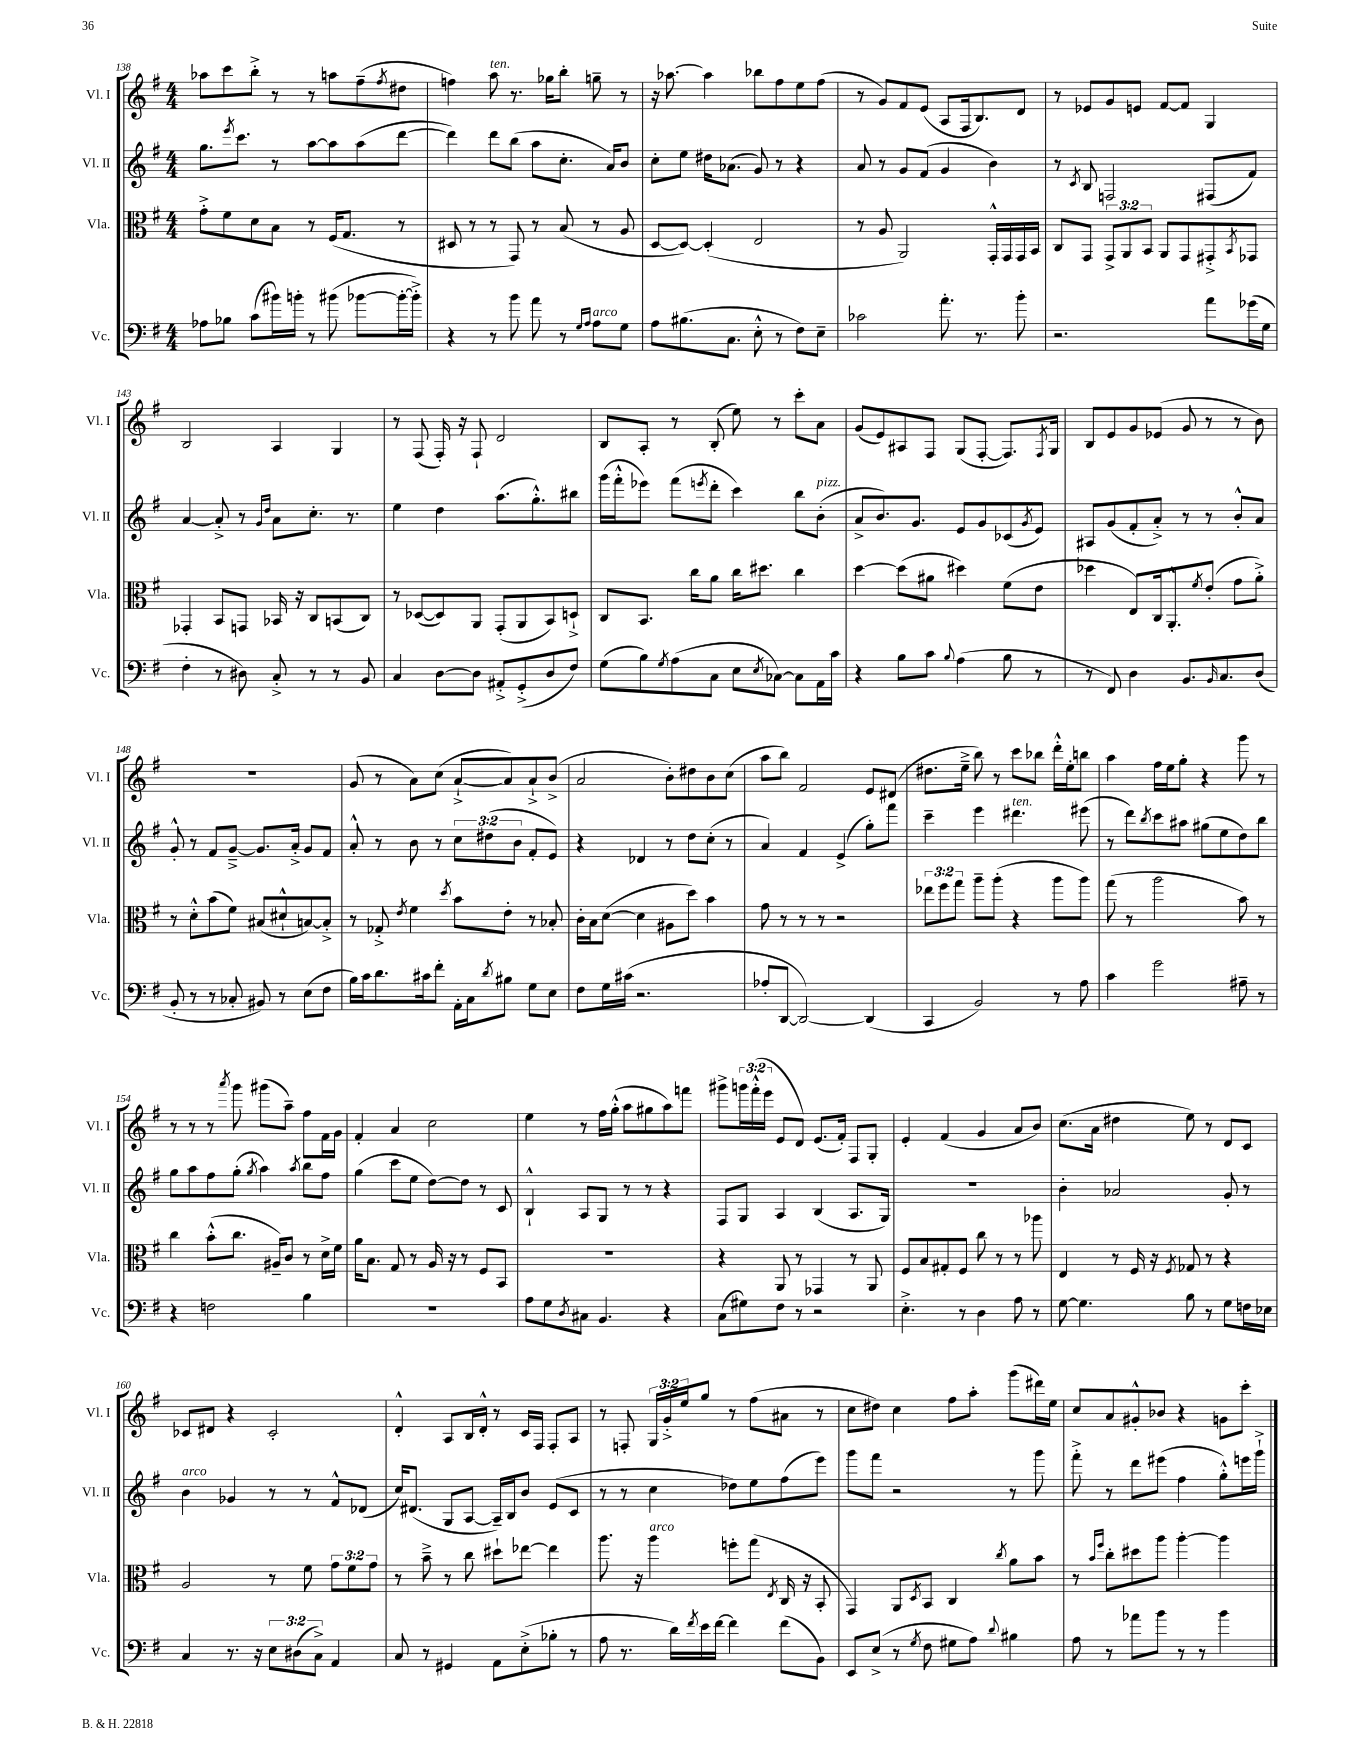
<<
\new StaffGroup <<
\new Staff = "s0" \with { instrumentName = "Vl. I" shortInstrumentName = "Vl. I" } {
    \clef treble \key g \major \numericTimeSignature \time 4/4 \override Staff.TupletNumber.text = #tuplet-number::calc-fraction-text
    aes''8 c'''8 b''8-.-> r8 r8 a''8 fis''8--( \acciaccatura { fis''8 } dis''8 |
    f''4) a''8^\markup { \italic "ten." } r8. ges''16 b''8-. g''8-- r8 |
    r16 aes''8.~ aes''4 bes''8 fis''8 e''8 fis''8( |
    r8 g'8) fis'8 e'8( a8 fis16 b8.) d'8 |
    r8 ees'8 g'8 e'8 fis'8~ fis'8 g4 |
    b2 a4 g4 |
    r8 fis8( fis16-.) r16 fis8-! d'2 |
    b8 a8-. r8 b8-.( e''8) r8 c'''8-. a'8 |
    g'8( e'8) ais8 fis8 g8( fis8~-. fis8.) \acciaccatura { fis8 } g16 |
    b8 e'8 g'8 ees'8( g'8 r8 r8 b'8) |
    R1 |
    g'8( r8 a'8) c''8( a'8~-!-> a'8) a'8-!-> b'8->( |
    a'2 b'8-.) dis''8 b'8 c''8( |
    a''8 b''8) fis'2 e'8 dis'8( |
    dis''8. e''16---> b''8) r8 c'''8 bes''8 d'''16-.-^ e''16-. b''8 |
    a''4 fis''16 e''16 g''8-. r4 g'''8 r8 |
    r8 r8 r8 \acciaccatura { a'''8 } g'''8 gis'''8( a''8--) fis''8 fis'16 g'16 |
    fis'4-. a'4 c''2 |
    e''4 r8 fis''16 g''16-.-^( a''8 gis''8 a''8) f'''8 |
    gis'''8-> \tuplet 3/2 { g'''16 fis'''16-.-^( e'''16 } e'8 d'8) e'8.( fis'16-.) fis8 g8-. |
    e'4-. fis'4( g'4 a'8 b'8) |
    c''8.( a'16 dis''4 e''8) r8 d'8 c'8 |
    ces'8 dis'8 r4 ces'2-. |
    d'4-.-^ a8 b16 d'16-.-^ r8 c'16 fis16 fis8-. a8 |
    r8 f8-. \tuplet 3/2 { g16 g'16-.-> e''16 } g''8 r8 fis''8( ais'8 r8 |
    c''8 dis''8) c''4 fis''8 a''8-. g'''8( dis'''16) e''16 |
    c''8 a'8 gis'8-.-^ bes'8 r4 g'8 c'''8-. \bar "|." |
}
\new Staff = "s1" \with { instrumentName = "Vl. II" shortInstrumentName = "Vl. II" } {
    \clef treble \key g \major \numericTimeSignature \time 4/4 \override Staff.TupletNumber.text = #tuplet-number::calc-fraction-text
    g''8. \acciaccatura { e'''8 } c'''8. r8 a''8~ a''8 a''8( d'''8~ |
    d'''4) d'''8 b''8( a''8 c''8.-. a'16) b'8 |
    c''8-. e''8 dis''16 aes'8.( g'8) r8 r4 |
    a'8 r8 g'8 fis'8( g'4 b'4) |
    r8 \acciaccatura { c'8 } b8 f2 fis8( fis'8) |
    a'4~ a'8-.-> r8 \grace { g'16 d''16 } a'8 c''8.-. r8. |
    e''4 d''4 a''8.( g''8.-.-^) bis''8 |
    g'''16( fis'''16-.-^ ees'''8) fis'''8( \acciaccatura { e'''8 } d'''8-. c'''4) b''8 b'8-.^\markup { \italic "pizz." }( |
    a'8-> b'8.) g'8. e'8 g'8 ces'8( \acciaccatura { g'8 } e'8) |
    ais8 g'8( fis'8-. a'8-.->) r8 r8 b'8-.-^ a'8 |
    g'8-.-^ r8 fis'8 g'8~---> g'8. a'16-.-> g'8 fis'8 |
    a'8-.-^ r8 b'8 r8 \tuplet 3/2 { c''8 dis''8( b'8 } fis'8-. e'8) |
    r4 des'4 r8 d''8 c''8-.( r8 |
    a'4) fis'4 e'4->( g''8-.) fis'''8 |
    c'''4-- e'''4 dis'''4.^\markup { \italic "ten." } eis'''8( |
    r8 d'''8) \acciaccatura { b''8 } c'''8 ais''8 gis''8( e''8 d''8) b''8 |
    g''8 a''8 fis''8 g''8-.( \acciaccatura { g''8 } a''4) \acciaccatura { a''8 } b''8 fis''8 |
    g''4( c'''8 e''8 d''8~) d''8 r8 c'8 |
    b4-!-^ a8 g8 r8 r8 r4 |
    fis8 g8 a4 b4( a8. g16) |
    R1 |
    b'4-. aes'2 g'8-. r8 |
    b'4^\markup { \italic "arco" } ges'4 r8 r8 fis'8-^ des'8( |
    c''16) dis'8.( g8 a8~ a16--) b16 b'8 e'8( c'8 |
    r8 r8 c''4 des''8) e''8 fis''8( e'''8) |
    g'''8 fis'''8 r2 r8 g'''8 |
    fis'''8-.-> r8 d'''8 eis'''8( fis''4 g''8-.-^) e'''16 g'''16-!-> \bar "|." |
}
\new Staff = "s2" \with { instrumentName = "Vla." shortInstrumentName = "Vla." } {
    \clef alto \key g \major \numericTimeSignature \time 4/4 \override Staff.TupletNumber.text = #tuplet-number::calc-fraction-text
    g'8-.-> fis'8 d'8 b8 r8 fis16( g8. r8 |
    dis8 r8 r8 g,8) r8 b8( r8 a8 |
    d8~ d8~) d4-.( e2 |
    r8 a8 a,2) g,16-.-^ g,16 g,16 b,16 |
    c8 g,8 \tuplet 3/2 { g,8-> a,8 b,8 } a,8 g,8 gis,8-.-> \acciaccatura { b,8 } ges,8 |
    ges,4-. b,8 g,8 bes,16 r16 c8 b,8( c8) |
    r8 des8~( des8) a,8 g,8-.( a,8 b,8) d8-!-> |
    c8 b,8. c''16 a'8 c''16 dis''8. c''4 |
    d''4~ d''8( ais'8 dis''4) fis'8( e'8 |
    des''4 e8) c16 a,8.-.-^ \acciaccatura { fis'8 } e'8-.( g'8 a'8-.->) |
    r8 d'8-.-^ b'8( fis'8) bis8( dis'8-!-^ b8~) b8-.-> |
    r8 ges8-.-> \acciaccatura { e'8 } fis'4 \acciaccatura { d''8 } b'8 e'8-. r8 bes8-. |
    c'16-. b16 d'8~( d'4 ais8 d''8) b'4 |
    g'8 r8 r8 r8 r2 |
    \tuplet 3/2 { ees''8 fis''8 g''8 } a''8-- a''8-.( r4 a''8 a''8) |
    g''8( r8 a''2 b'8) r8 |
    c''4 b'8-.-^( c''8. ais16--) c'8 r8 d'16-> fis'16 |
    a'16 b8. g8 r8 a16 r16 r8 fis8 b,8 |
    R1 |
    r4 a,8 r8 ges,4 r8 a,8 |
    fis8 b8 gis8-. fis8 c''8 r8 r8 aes''8 |
    e4 r8 fis16 r16 \acciaccatura { fis8 } ges8 r8 r4 |
    a2 r8 fis'8 \tuplet 3/2 { g'8 fis'8 g'8 } |
    r8 b'8---> r8 c''8 dis''8-! ees''8~ ees''4 |
    a''8. r16 a''4^\markup { \italic "arco" } f''8-. g''8( \acciaccatura { e8 } c16 r16 b,8-. |
    g,4) a,8 \acciaccatura { d8 } b,8 c4 \acciaccatura { c''8 } a'8 b'8 |
    r8 \grace { b'16 fis''16 } c''8-. dis''8 a''8 a''4~-. a''4 \bar "|." |
}
\new Staff = "s3" \with { instrumentName = "Vc." shortInstrumentName = "Vc." } {
    \clef bass \key g \major \numericTimeSignature \time 4/4 \override Staff.TupletNumber.text = #tuplet-number::calc-fraction-text
    aes8 bes8 c'8( bis'16) b'16-. r8 bis'8( bes'8~ bes'16~-. bes'16-.->) |
    r4 r8 b'8 a'8 r8 \grace { g16 a16 } a8^\markup { \italic "arco" } g8 |
    a8 bis8.( c8. e8-.-^ r8 fis8) e8-- |
    ces'2 a'8.-. r8. b'8-. |
    r2. a'8 ges'16( g16 |
    fis4-. r8 dis8) c8-.-> r8 r8 b,8 |
    c4 d8~ d8 ais,8-.-> g,8-.->( d8 fis8) |
    g8( b8) \acciaccatura { g8 } a8( c8 e8 \acciaccatura { e8 } ces8~) ces8 a,16 c'16 |
    r4 b8 c'8 \appoggiatura { b8 } a4( b8 r8 |
    r8 fis,8) d4 b,8. \grace { b,16 } c8. d8( |
    b,8-. r8 r8 ces8-. bis,8) r8 e8( fis8 |
    b16) c'16 d'8. cis'16 fis'8-. a,16-. c16 \acciaccatura { d'8 } bis8 g8 e8 |
    fis8 g16 cis'16( r2. |
    aes8-. d,8~ d,2~) d,4( |
    c,4 b,2) r8 a8 |
    c'4 g'2 ais8-- r8 |
    r4 f2 b4 |
    R1 |
    a8 g8 \acciaccatura { d8 } cis8 b,4. r4 |
    c8( gis8) fis8 r8 r2 |
    e4.-.-> r8 d4 a8 r8 |
    g8~ g4. b8 r8 g8 f16 ees16 |
    c4 r8. r16 \tuplet 3/2 { e8 dis8( c8->) } a,4 |
    c8 r8 gis,4 a,8 e8-.->( bes8-. r8 |
    a8 r8. d'16) \acciaccatura { fis'8 } e'16 fis'16~ fis'4 fis'8( b,8) |
    e,8 e8->( r8 \acciaccatura { g8 } fis8 gis8 a8) \appoggiatura { d'8 } bis4 |
    a8 r8 aes'8 b'8 r8 r8 b'4 \bar "|." |
}
>>
>>
\layout { \context { \Score currentBarNumber = #138 } }
